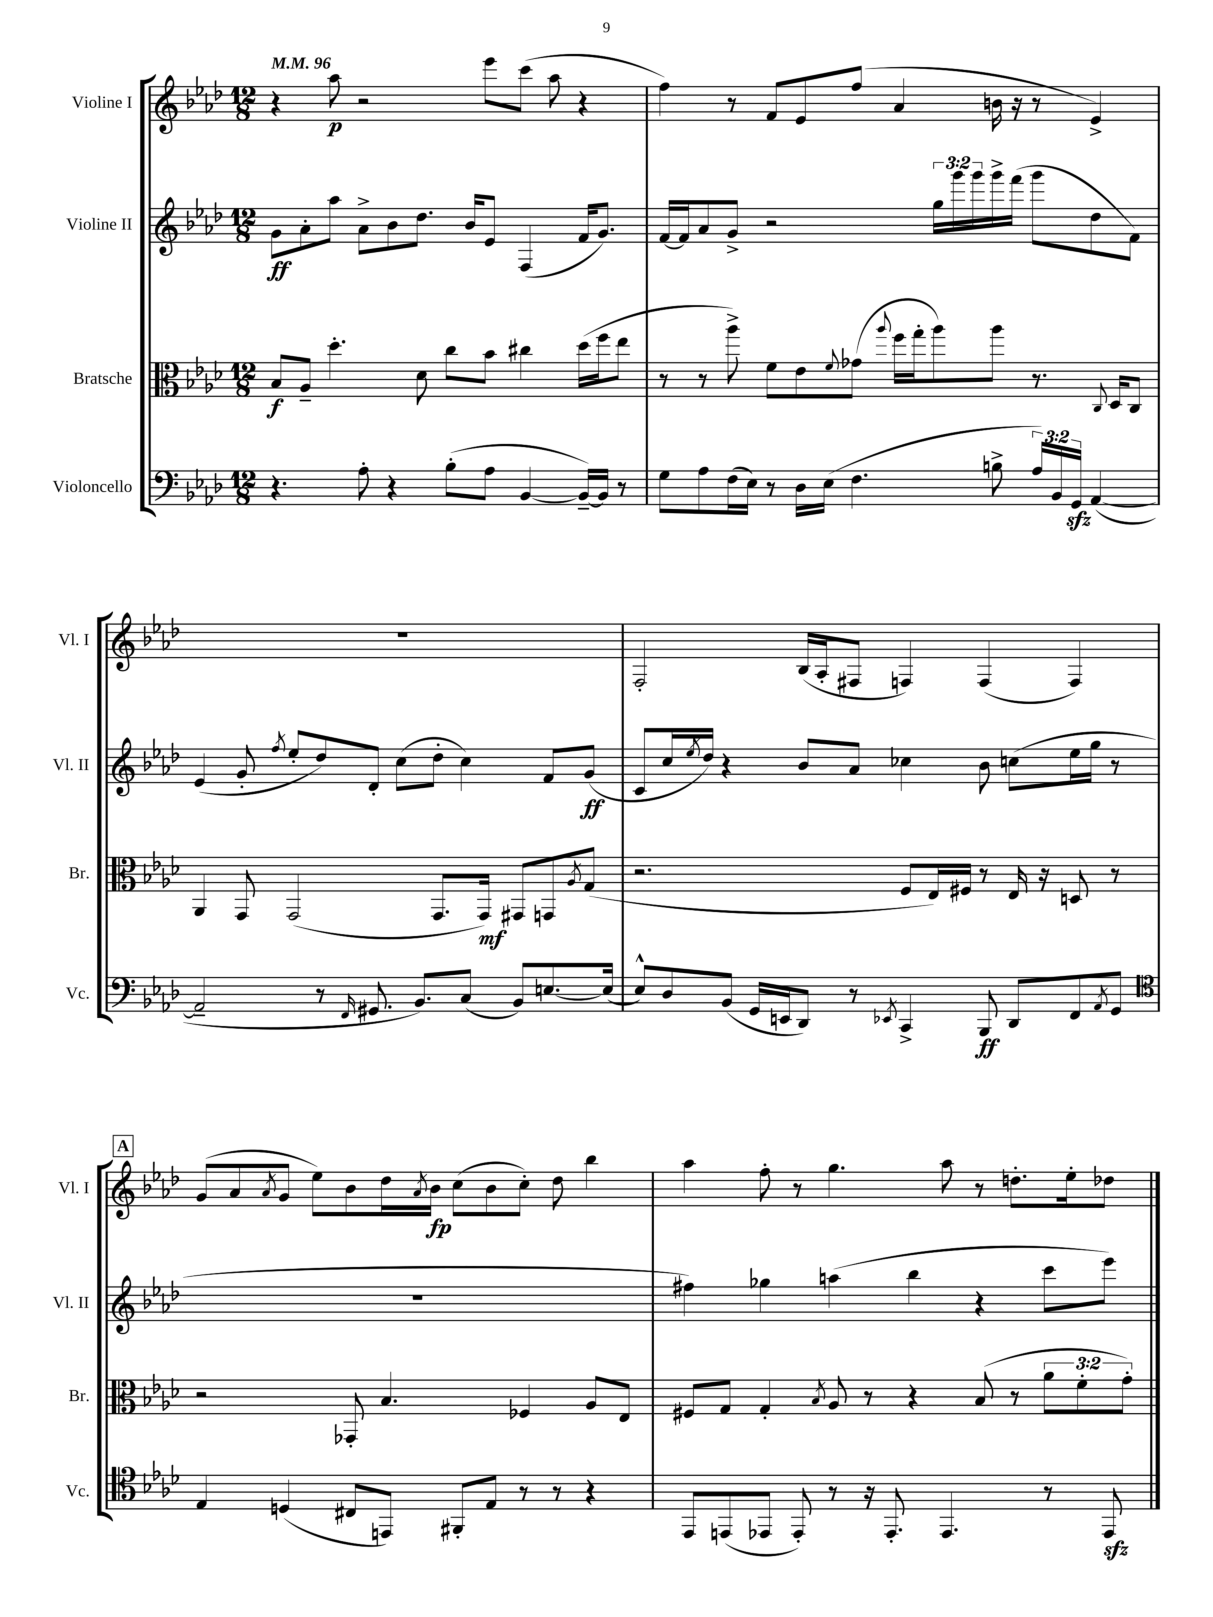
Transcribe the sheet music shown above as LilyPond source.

<<
\new StaffGroup <<
\new Staff = "s0" \with { instrumentName = "Violine I" shortInstrumentName = "Vl. I" } {
    \clef treble \key aes \major \numericTimeSignature \time 12/8 \tempo 4 = 96
    r4 aes''8\p r2 ees'''8 c'''8( aes''8 r4 |
    f''4) r8 f'8 ees'8 f''8( aes'4 b'16 r16 r8 ees'4->) |
    R1. |
    f2-. bes16( aes16-. fis8 f4) f4( f4) |
    \mark \markup { \box "A" } g'8( aes'8 \acciaccatura { aes'8 } g'8 ees''8) bes'8 des''16 \acciaccatura { aes'8 } bes'16\fp c''8( bes'8 c''8-.) des''8 bes''4 |
    aes''4 f''8-. r8 g''4. aes''8 r8 d''8.-. ees''16-. des''8 \bar "|." |
}
\new Staff = "s1" \with { instrumentName = "Violine II" shortInstrumentName = "Vl. II" } {
    \clef treble \key aes \major \numericTimeSignature \time 12/8 \override Staff.TupletNumber.text = #tuplet-number::calc-fraction-text
    g'8\ff aes'8-. aes''8 aes'8-> bes'8 des''8. bes'16 ees'8 f4( f'16 g'8.) |
    f'16~ f'16 aes'8 g'8-> r2 \tuplet 3/2 { g''16 g'''16 g'''16 } g'''16-> f'''16( g'''8 des''8 f'8) |
    ees'4( g'8-. \acciaccatura { f''8 } ees''8-. des''8) des'8-. c''8( des''8-. c''4) f'8 g'8\ff( |
    c'8 c''16 \acciaccatura { ees''8 } des''16) r4 bes'8 aes'8 ces''4 bes'8 c''8( ees''16 g''16 r8 |
    \mark \markup { \box "A" } R1. |
    fis''4) ges''4 a''4( bes''4 r4 c'''8 ees'''8) \bar "|." |
}
\new Staff = "s2" \with { instrumentName = "Bratsche" shortInstrumentName = "Br." } {
    \clef alto \key aes \major \numericTimeSignature \time 12/8 \override Staff.TupletNumber.text = #tuplet-number::calc-fraction-text
    bes8\f aes8-- des''4.-. des'8 c''8 bes'8 cis''4 des''16( f''16 ees''8 |
    r8 r8 aes''8->) f'8 ees'8 \appoggiatura { f'8 } ges'8( \appoggiatura { aes''8 } f''16 g''16-. aes''8) aes''8 r8. \appoggiatura { c8 } des16 c8 |
    aes,4 g,8 g,2( g,8. g,16\mf) gis,8 g,8 \acciaccatura { aes8 } g8( |
    r2. f8 ees16) fis16 r8 ees16 r16 d8 r8 |
    \mark \markup { \box "A" } r2 ges,8-. bes4. fes4 aes8 ees8 |
    fis8 g8 g4-. \acciaccatura { bes8 } aes8 r8 r4 bes8( r8 \tuplet 3/2 { aes'8 f'8-. g'8-.) } \bar "|." |
}
\new Staff = "s3" \with { instrumentName = "Violoncello" shortInstrumentName = "Vc." } {
    \clef bass \key aes \major \numericTimeSignature \time 12/8 \override Staff.TupletNumber.text = #tuplet-number::calc-fraction-text
    r4. aes8-. r4 bes8-.( aes8 bes,4~ bes,16~--) bes,16 r8 |
    g8 aes8 f16( ees16) r8 des16 ees16( f4. b8-> \tuplet 3/2 { aes16) bes,16 g,16\sfz } aes,4~( |
    aes,2-- r8 \grace { f,16 } gis,8. bes,8.) c8( bes,8) e8.~ e16( |
    ees8-^) des8 bes,8( g,16 e,16 des,8) r8 \acciaccatura { ees,8 } c,4-> bes,,8\ff des,8 f,8 \acciaccatura { aes,8 } g,8 |
    \mark \markup { \box "A" } \clef tenor ees4 d4( cis8 e,8) fis,8-. ees8 r8 r8 r4 |
    ees,8 e,8( ees,8 ees,8-.) r8 r16 ees,8.-. ees,4. r8 ees,8\sfz \bar "|." |
}
>>
>>
\layout { \context { \Score \remove "Bar_number_engraver" } }
